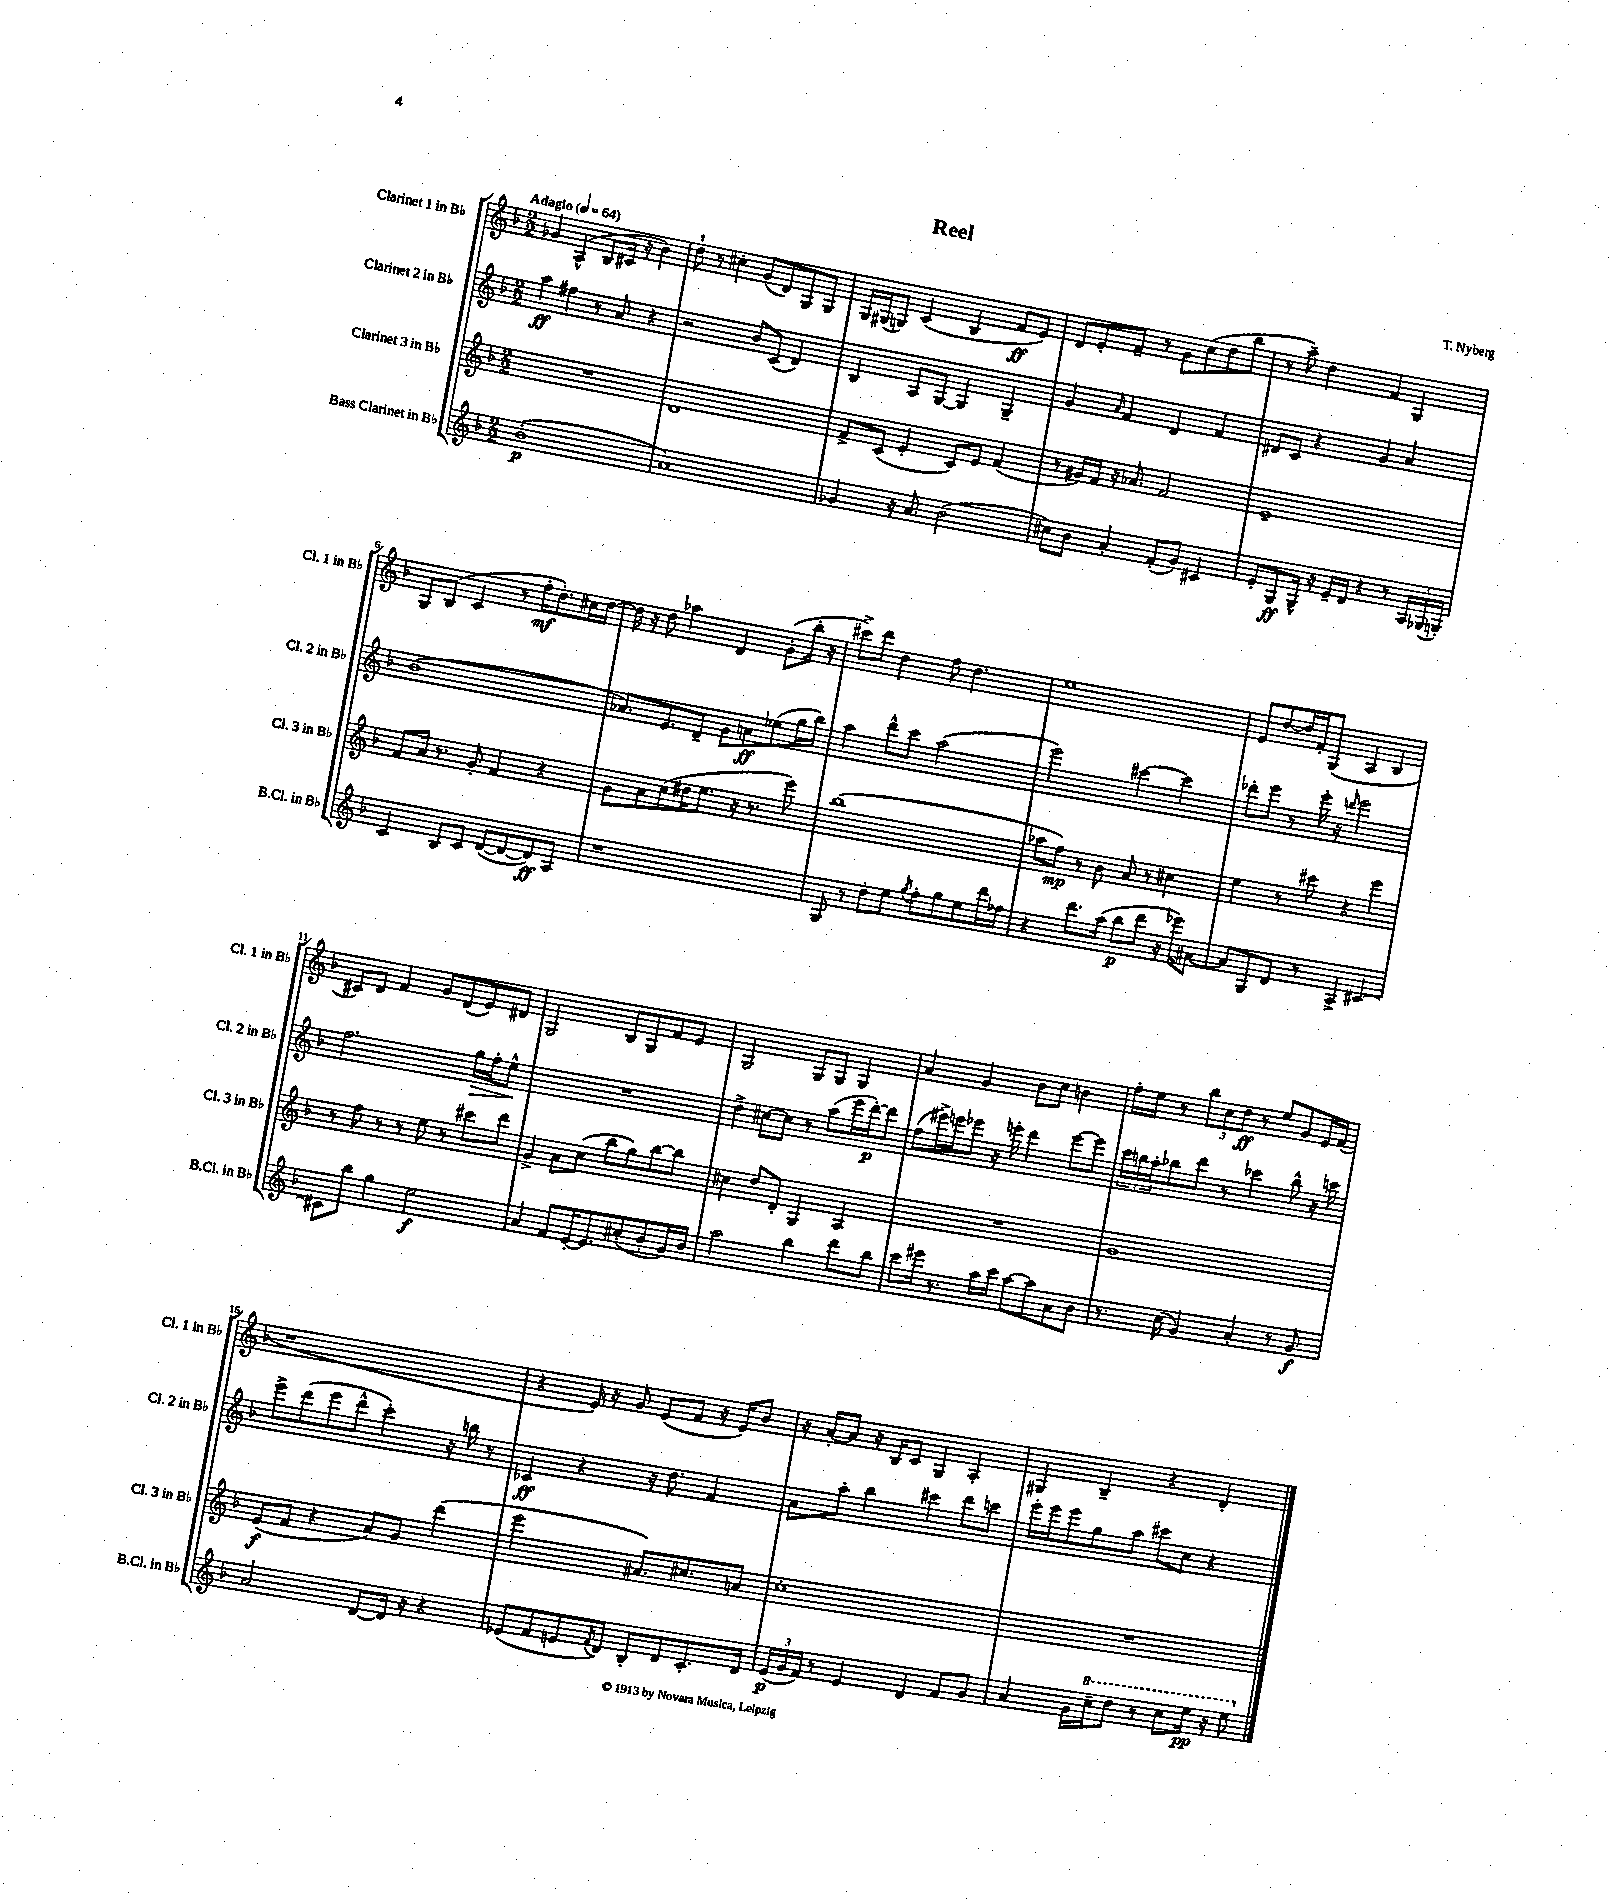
\header { title = "Reel" composer = "T. Nyberg" }
<<
\new StaffGroup <<
\new Staff = "s0" \with { instrumentName = "Clarinet 1 in Bb" shortInstrumentName = "Cl. 1 in Bb" } {
    \clef treble \key f \major \numericTimeSignature \time 2/2 \tempo "Adagio" 4 = 64
    ges'4 a4-^( bes8 cis'16 r16 bes'4) |
    d''8-! r8 cis''4-. g'8( d'8) g8 g8 |
    g16 gis16( g8) c'4( bes4 f'8\ff e'8) |
    d'8 e'8-. f'8-- r8 g'8 c''8( d''8 bes''8 |
    r8 a''8--) d''4 f'4 g4 |
    g8 bes8( c'4 r8 f''16-.\mf d''8.-.) cis''16 d''16~ |
    d''16 r16 d''8 aes''4 d'4 g'8-.( bes''16-. r16 |
    cis'''8->) d'''8 d''4 f''8 d''4. |
    e''1 |
    e'8 d''8~ d''16 f'16-. g8( a4 bes4 |
    cis'8) d'8 f'4 g'8 d'8( e'8) dis'8 |
    g2 bes8 g8 f'8 e'8 |
    g2 g8 g8 g4 |
    a'4 g'4 bes'8 c''8 b'4 |
    f''16-. e''16 r8 \tuplet 3/2 { bes''8 c''8 d''8\ff } r8 e''8 g'8 e'16 f'16( |
    r1 |
    r4 e'16) r16 g'8 e'8( f'8 r16 e'16) bes'8 |
    r16 a'16~-. a'8 r16 bes16 c'8 g4 a4-. |
    gis4 bes4-- r4 d'4-. \bar "|." |
}
\new Staff = "s1" \with { instrumentName = "Clarinet 2 in Bb" shortInstrumentName = "Cl. 2 in Bb" } {
    \clef treble \key f \major \numericTimeSignature \time 2/2
    a''4\ff fis''4 r8 a'8 r4 |
    r2 bes'8 c'8( d'4) |
    bes4 a8 g8~ g4 g4-- |
    g'4 \grace { a'16 } f'4 d'4 f'4 |
    dis'8 c'8 r4 g'4 a'4 |
    bes'1( |
    aes'8.) e'8. d'8-- g'8 a'8\ff ees''8( g''16 bes''16) |
    a''4 d'''8-^ c'''8 a''2( |
    e'''2) cis'''4~ cis'''4 |
    des'''8-. e'''8 r8 e'''16-. r16 \grace { d'''16 } e'''2 |
    f''2. g''16\> f''16-. e''8-^\! |
    R1 |
    d''4-> cis''8~ cis''8 r8 a''8( e'''16 d'''16~-.\p) d'''8 |
    f''8( eis'''16->) e'''16 ees'''8 r16 e'''16-. d'''4 e'''8~ e'''8 |
    \tuplet 3/2 { c'''16 b''16 a''16-. } bes''8 d'''8 r8 ces'''4 bes''8-^ r16 c'''16 |
    e'''8-> d'''8( e'''8 d'''8-^ c'''4-.) r16 b''16 r8 |
    ces'4\ff r4 r16 d''8. f'4 |
    a'8 a''8-. bes''4 cis'''4 d'''8 c'''8 |
    e'''16-. e'''16 e'''8 g''8 a''8 cis'''8 c''8 r4 \bar "|." |
}
\new Staff = "s2" \with { instrumentName = "Clarinet 3 in Bb" shortInstrumentName = "Cl. 3 in Bb" } {
    \clef treble \key f \major \numericTimeSignature \time 2/2
    R1 |
    d'1 |
    f'8-> c'8( e'4-. c'8) e'8 f'4( |
    r8 gis'16) f'16 r16 aes'8. f'2 |
    e'1-- |
    f'8 a'16 r8. g'8-. f'4 r4 |
    g'8 a'8 c''8( dis''16 e''8. r16 r8. e'''8) |
    bes''1( |
    aes''8 f''8\mp) r8 bes'8 a'8 r8 cis''4 |
    e''4 r8 cis'''8 r4 e'''4 |
    r8 f''8 r8 r8 e''8 r8 cis'''8 d'''8 |
    g'4-> a'8 c''8( bes''8 g''8) bes''8~ bes''8 |
    cis''4 d''8 d'8-. g4 a4 |
    R1 |
    g'1 |
    e'8\f( f'8 r4 a'8) g'8 d'''4( |
    e'''2 ais'8.) cis''8. a'8 |
    c''1-. |
    R1 \bar "|." |
}
\new Staff = "s3" \with { instrumentName = "Bass Clarinet in Bb" shortInstrumentName = "B.Cl. in Bb" } {
    \clef treble \key f \major \numericTimeSignature \time 2/2
    bes'1-.\p( |
    a'1) |
    ges'4 r16 a'8. bes'2( |
    cis''8) bes'8 a'4-. f'8-.( g'8) cis'4 |
    e'8-. g8\ff g16-^ r16 e'16-- d'16 r4 r8 \tuplet 3/2 { a16 ges16( g16-.) } |
    c'4 bes8 c'8 d'8~( d'8~ d'8\ff) a8 |
    r1 |
    g8 r8 d''8-. e''8 \acciaccatura { g''8 } f''8-. g''8 e''8 d'''16 fes''16 |
    r4 d'''8. a''16( bes''8\p d'''8 r16 ees'''16) ais'8~ |
    ais'8 g8 d'8 r8 a4-> cis'4~ |
    cis'8 bes''8 g''4 e''2\f |
    a'4 f'8 e'16~-. e'8. cis''8-.( bes'8-. g'16) bes'16 |
    a''2 bes''4 d'''8 bes''8 |
    c'''8 eis'''16 r8. a''16 c'''16 a''8~ a''8 a'8 bes'8 |
    r8. c''16( g'4) a'4-. r8 g'8\f |
    a'2 d'8~ d'16 r16 r4 |
    ees'8( f'8 e'8 \acciaccatura { f'8 } d'8) bes8-. d'8 c'8.-. d'16 |
    \tuplet 3/2 { e'16\p( g'16 f'16) } r8 e'4 d'4 f'8 g'8 |
    a'4 g'16 \ottava #1 c'''16-- d'''8 r8 c'''8 e'''16\pp r16 e'''8 \ottava #0 \bar "|." |
}
>>
>>
